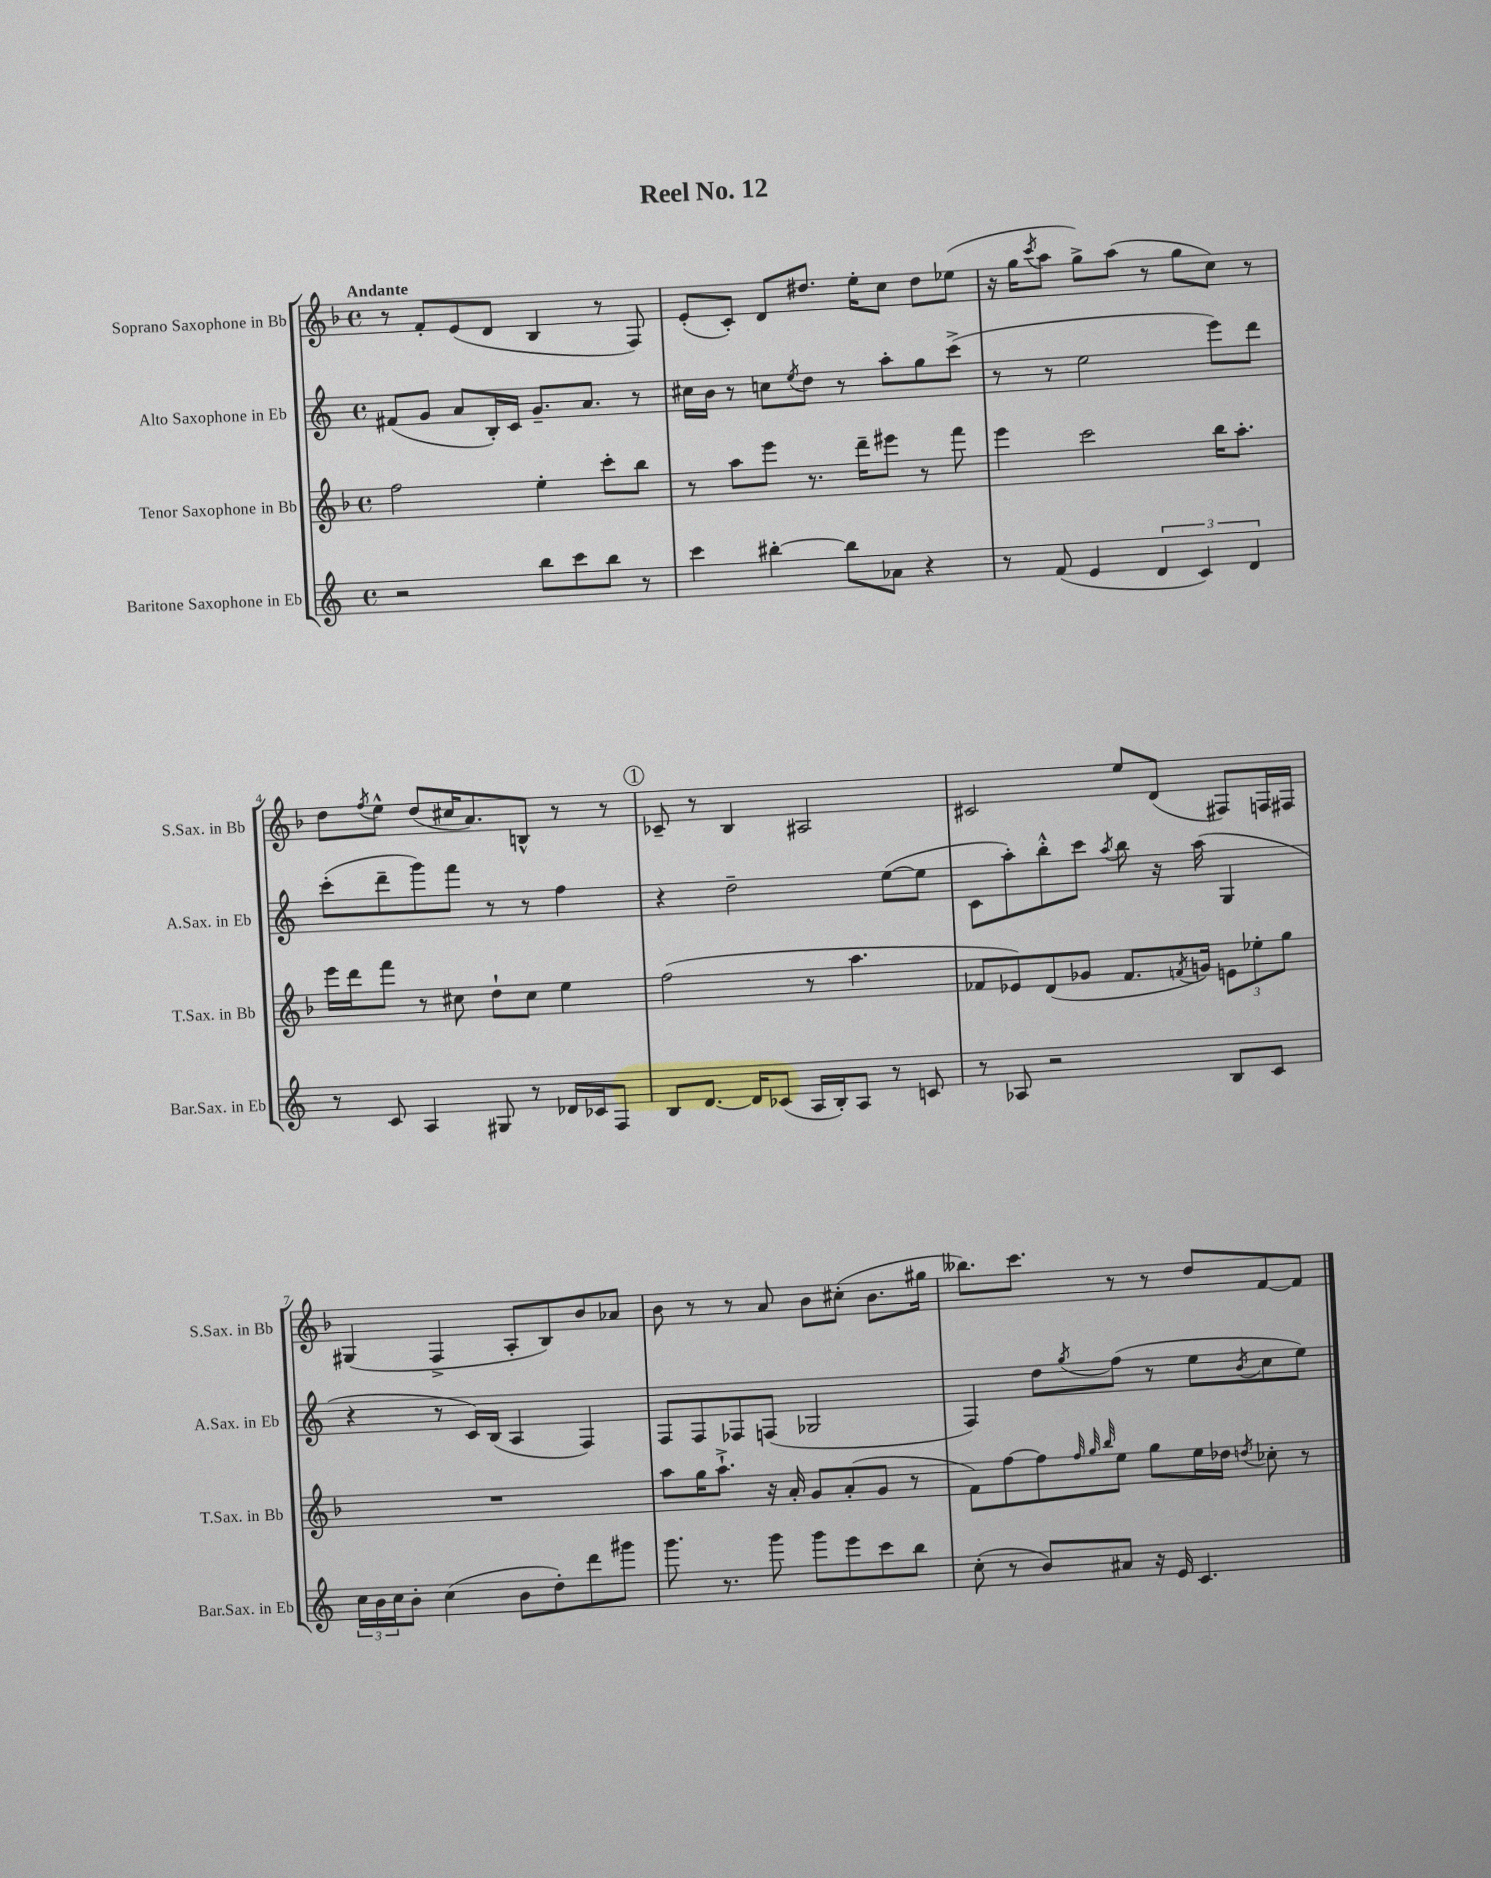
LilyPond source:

\header { title = "Reel No. 12" }
<<
\new StaffGroup <<
\new Staff = "s0" \with { instrumentName = "Soprano Saxophone in Bb" shortInstrumentName = "S.Sax. in Bb" } {
    \clef treble \key f \major \defaultTimeSignature \time 4/4 \tempo "Andante"
    r8 f'8-. e'8( d'8 bes4 r8 f8) |
    e'8-.( c'8-.) d'8 dis''8. e''16-. c''8 dis''8 ees''8( |
    r16 g''16 \acciaccatura { c'''8 } a''8 g''8->) a''8( r8 g''8 c''8) r8 |
    d''8 \acciaccatura { f''8 } e''8-^ d''8( cis''16 a'8.) b8-^ r8 r8 |
    \mark \markup { \circle "1" } ces'8-- r8 bes4 ais2 |
    cis'2 e''8 d'8( fis8) f16 fis16 |
    gis4( f4-> a8-. bes8) bes'8 aes'8 |
    bes'8 r8 r8 a'8 bes'8 cis''8-.( bes'8. gis''16 |
    beses''8.) c'''8. r8 r8 d''8 f'8~ f'8 \bar "|." |
}
\new Staff = "s1" \with { instrumentName = "Alto Saxophone in Eb" shortInstrumentName = "A.Sax. in Eb" } {
    \clef treble \key c \major \defaultTimeSignature \time 4/4
    fis'8( g'8 a'8 b16-.) c'16 g'8.-- a'8. r8 |
    cis''16 b'16 r8 c''8 \acciaccatura { e''8 } d''8 r8 a''8-. g''8 c'''8->( |
    r8 r8 e''2 e'''8) d'''8 |
    c'''8-.( d'''8-- g'''8) f'''8 r8 r8 f''4 |
    \mark \markup { \circle "1" } r4 d''2-- e''8~( e''8 |
    c'8 a''8-.) b''8-.-^ c'''8 \acciaccatura { a''8 } b''8 r16 a''16( g4 |
    r4 r8 c'16) b16( a4 f4) |
    f8 f8 fes8 f8( ges2 |
    f4) d''8 \acciaccatura { g''8 } f''8( r8 e''8 \acciaccatura { b'8 } c''8 e''8) \bar "|." |
}
\new Staff = "s2" \with { instrumentName = "Tenor Saxophone in Bb" shortInstrumentName = "T.Sax. in Bb" } {
    \clef treble \key f \major \defaultTimeSignature \time 4/4
    f''2 e''4-. c'''8-. bes''8 |
    r8 a''8 e'''8 r8. d'''16-- eis'''8 r8 f'''8 |
    e'''4 c'''2 bes''16 a''8.-. |
    e'''16 d'''16 f'''8 r8 cis''8 d''8-! cis''8 e''4 |
    \mark \markup { \circle "1" } f''2( r8 a''4. |
    fes'8 ees'8) d'8( ges'8 fes'8. \acciaccatura { f'8 } g'16) \tuplet 3/2 { e'8 ees''8-. g''8 } |
    R1 |
    a''8 g''16 a''8.-!-> r16 a'16-. g'8 a'8-.( g'8 r8 |
    f'8) f''8~ f''8 \grace { f''32 g''32 bes''32 } e''8 g''8 e''16 des''16 \acciaccatura { d''8 } ces''8-. r8 \bar "|." |
}
\new Staff = "s3" \with { instrumentName = "Baritone Saxophone in Eb" shortInstrumentName = "Bar.Sax. in Eb" } {
    \clef treble \key c \major \defaultTimeSignature \time 4/4
    r2 b''8 c'''8 b''8 r8 |
    c'''4 bis''4~-. bis''8 aes'8 r4 |
    r8 f'8( e'4 \tuplet 3/2 { d'4 c'4) d'4 } |
    r8 c'8 a4 gis8 r8 des'16 ces'16 f8 |
    \mark \markup { \circle "1" } b8 d'8.~ d'16 ces'8( a16 b16-.) a8 r8 c'8 |
    r8 aes8 r2 b8 c'8 |
    \tuplet 3/2 { c''16 b'16 c''16 } b'8-. c''4( b'8 d''8-.) d'''8 gis'''8 |
    g'''8. r8. g'''8 g'''8 e'''8 c'''8 b''8 |
    c''8-.( r8 b'8) ais'8 r16 e'16 c'4. \bar "|." |
}
>>
>>
